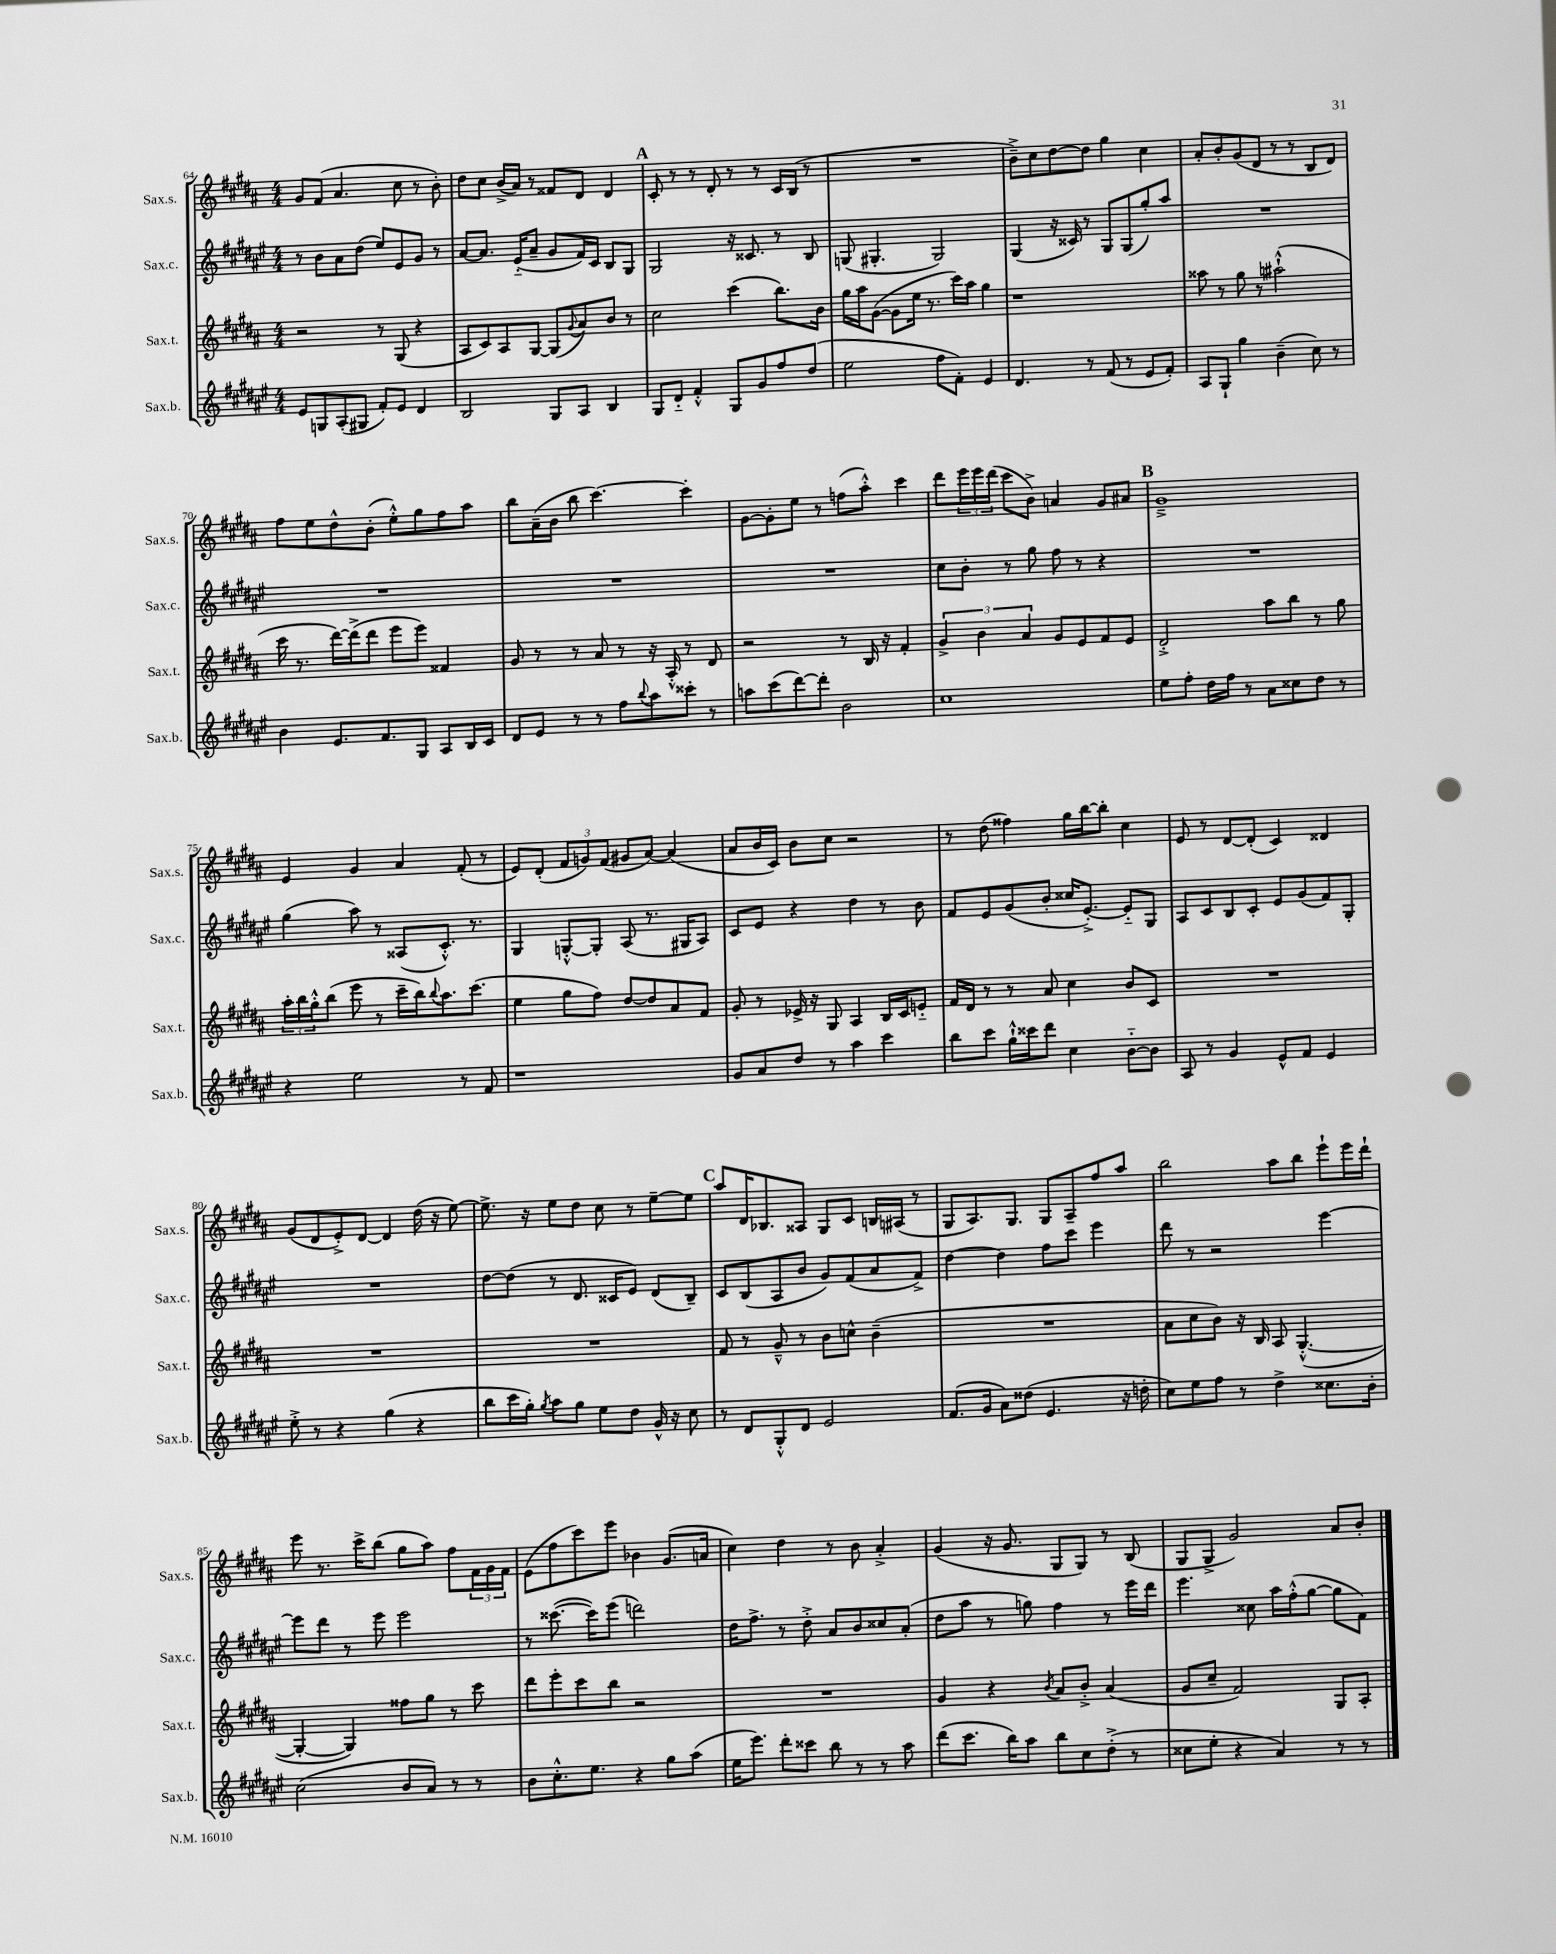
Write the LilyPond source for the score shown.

<<
\new StaffGroup <<
\new Staff = "s0" \with { instrumentName = "Sax.s." shortInstrumentName = "Sax.s." } {
    \clef treble \key b \major \numericTimeSignature \time 4/4
    gis'8 fis'8( ais'4. cis''8 r8 b'8-.) |
    dis''8 cis''8 b'16->( ais'16) r8 fisis'8 dis'8 dis'4 |
    \mark \markup { \bold "A" } cis'8-. r8 r8 dis'8-. r8 r8 cis'16 b16( r8 |
    R1 |
    b'8--->) cis''8 dis''8~ dis''8 gis''4 cis''4 |
    ais'8-. b'8-. gis'8( dis'8 r8 r8 b8 dis'8) |
    fis''8 e''8 dis''8-^ b'8-.( e''8-.-^) gis''8 fis''8 ais''8 |
    b''8 ais'16--( b'16 b''8 cis'''4.~) cis'''4-. |
    gis'8~ gis'8-. e''8 r8 f''8( ais''8-.-^) cis'''4 |
    dis'''8 \tuplet 3/2 { e'''16 e'''16 dis'''16( } cis'''8 b'8->) a'4 gis'8 ais'8 |
    \mark \markup { \bold "B" } gis'1---> |
    e'4 gis'4 ais'4 fis'8-.( r8 |
    e'8) dis'8-.( \tuplet 3/2 { fis'8 g'8) fis'8( } gis'8 ais'8~) ais'4( |
    ais'8 b'16 cis'16) b'8 cis''8 r2 |
    r8 dis''8( fisis''4) gis''16 b''16~ b''8-. cis''4 |
    e'8 r8 dis'8~ dis'8-.( cis'4) disis'4 |
    gis'8( dis'8 e'8-.->) dis'8~ dis'4 dis''16( r16 e''8~) |
    e''8.-> r16 e''8 dis''8 cis''8 r8 e''8~-- e''8 |
    \mark \markup { \bold "C" } ais''8 dis'16 bes8. aisis8 gis8 cis'8 b16 ais16( r8 |
    gis8 ais8.) gis8. gis8 ais8-- fis''8 ais''8 |
    b''2 ais''8 b''8 e'''8-! e'''16 dis'''16-! |
    e'''8 r8. cis'''16-> b''8( gis''8 ais''8) fis''8 \tuplet 3/2 { fis'16 gis'16 fis'16 } |
    e'8( fis''8 cis'''8) e'''8 bes'4 gis'8.( a'16 |
    cis''4) dis''4 r8 b'8 ais'4-.-> |
    gis'4( r16 gis'8. gis8 gis8) r8 b8( |
    gis8 gis8-> gis'2) ais'8 b'8-. \bar "|." |
}
\new Staff = "s1" \with { instrumentName = "Sax.c." shortInstrumentName = "Sax.c." } {
    \clef treble \key fis \major \numericTimeSignature \time 4/4
    r8 b'8 ais'8 dis''8( eis''8) eis'8 gis'8 r8 |
    ais'8~ ais'8. eis'16-_( ais'8-- gis'8 fis'16) cis'16 b8 gis8 |
    \mark \markup { \bold "A" } gis2 r16 cisis'8. r8 b8 |
    g8( gis4.-. gis2) |
    gis4( r16 cisis'16) r8 gis8 gis8( gis''8-.) ais''8 |
    R1 |
    R1 |
    R1 |
    R1 |
    cis''8 b'8-. r8 gis''8 fis''8 r8 r4 |
    \mark \markup { \bold "B" } R1 |
    gis''4( ais''8) r8 aisis8( cis'8.-.-^) r8. |
    gis4 g8~-.-^ g8-. ais8( r8. gis16 ais8) |
    cis'8 eis'8 r4 dis''4 r8 b'8 |
    fis'8 eis'8 gis'8( b'8-. cisis''16 eis'8.~-.->) eis'8-_ gis8 |
    ais8 cis'8 b8 cis'8-. eis'8 gis'8( fis'8) gis8-. |
    R1 |
    dis''8~ dis''8( r8 dis'8. cisis'16 eis'8) dis'8( b8--) |
    \mark \markup { \bold "C" } cis'8 b8( ais8 b'8 gis'8) fis'8( ais'8 fis'8->) |
    dis''4~ dis''4 fis''8 cis'''8 eis'''4 |
    dis'''8 r8 r2 eis'''4~ |
    eis'''8 dis'''8 r8 eis'''8 eis'''2 |
    r8 cisis'''8.~( cisis'''16) eis'''8( d'''2) |
    dis''16 fis''8.-> r8 dis''8-.-> ais'8 b'8 cisis''8 ais'8-.( |
    dis''8 ais''8 r8 g''8) fis''4 r8 eis'''16 dis'''16 |
    eis'''4. cisis''8 ais''16 fis''16-.-^( gis''8~ gis''8 fis'8) \bar "|." |
}
\new Staff = "s2" \with { instrumentName = "Sax.t." shortInstrumentName = "Sax.t." } {
    \clef treble \key b \major \numericTimeSignature \time 4/4
    r2 r8 gis8( r4 |
    ais8 cis'8) ais8 gis8~ gis8( \appoggiatura { gis'8 } ais'8) b'8 r8 |
    \mark \markup { \bold "A" } cis''2 cis'''4( b''8.) b'16 |
    gis''16 ais''16 gis'8~( gis'8 e''16 r8. cis'''16) ais''16 gis''4 |
    r1 |
    aisis''8 r8 gis''8 r8 ais''2-!-^( |
    cis'''16 r8. dis'''16~) dis'''16->( dis'''8 e'''8 e'''8) fisis'4 |
    gis'8 r8 r8 ais'8 r8 r16 ais16-.-^ r8 dis'8 |
    r2 r8 b16 r16 fis'4-. |
    \tuplet 3/2 { gis'4-> b'4 ais'4 } gis'8 e'8 fis'8 e'8 |
    \mark \markup { \bold "B" } dis'2-.-> ais''8 b''8 r8 gis''8 |
    \tuplet 3/2 { ais''16-. b''16 gis''16-.-^ } b''8( e'''8 r8 cis'''16-- b''16) \appoggiatura { b''8 } ais''8. cis'''8.( |
    e''4 gis''8 fis''8) dis''8~ dis''8 ais'8 fis'8 |
    gis'8-. r8 ees'16-> r16 gis8 ais4 b16 cis'16 e'8-_ |
    fis'16 dis'16 r8 r8 ais'8 cis''4 b'8 cis'8 |
    R1 |
    R1 |
    R1 |
    \mark \markup { \bold "C" } fis'8 r8 gis'8---^ r8 b'8 c''8-^ b'4--( |
    R1 |
    ais'8 cis''8 b'8) r16 b16 ais8 gis4.~-.-^( |
    gis4~-. gis4) fisis''8 gis''8 r8 cis'''8 |
    dis'''8 e'''8-. cis'''8 b''8 r2 |
    R1 |
    gis'4 r4 \acciaccatura { b'8 } ais'8 b'8-.-> ais'4( |
    gis'8 cis''8-- fis'2) gis8 ais8-. \bar "|." |
}
\new Staff = "s3" \with { instrumentName = "Sax.b." shortInstrumentName = "Sax.b." } {
    \clef treble \key fis \major \numericTimeSignature \time 4/4
    eis'8 g8 ais8-.( gis8 fis'8-.) eis'8 dis'4 |
    b2 gis8 ais8 b4 |
    \mark \markup { \bold "A" } gis8 dis'8-_ fis'4-.-^ gis8 gis'8 fis''8 dis''8( |
    eis''2 fis''8 fis'8-.) eis'4 |
    dis'4. r8 fis'8( r8 eis'8 fis'8-.) |
    ais8 gis8-! gis''4 b'4--( cis''8) r8 |
    b'4 eis'8. fis'8. gis8 ais8 b16 cis'16 |
    dis'8 eis'8 r8 r8 fis''8 \appoggiatura { b''8 } ais''8 cisis'''8-. r8 |
    a''8 cis'''8( dis'''8~) dis'''8-. b'2 |
    cis''1 |
    \mark \markup { \bold "B" } eis''8 fis''8-. dis''16 fis''16 r8 ais'8 cisis''8 dis''8 r8 |
    r4 eis''2 r8 fis'8 |
    r1 |
    gis'8 ais'8 dis''8 r8 ais''4 cis'''4 |
    b''8 cis'''8 gis''16-!-^ cisis'''16 dis'''8 cis''4 b'8~-_ b'8 |
    ais8 r8 gis'4 eis'8-^ fis'8 eis'4 |
    eis''8-.-> r8 r4 gis''4( r4 |
    b''8 cis'''16 gis''16-.) \acciaccatura { gis''8 } ais''8 gis''8 eis''8 dis''8 gis'16-^ r16 cis''8 |
    \mark \markup { \bold "C" } r8 dis'8 gis8-.-^ dis'8 eis'2 |
    fis'8.( gis'16 ais'8) disis''8( eis'4. r16 d''16-. |
    cis''8) eis''8 fis''8 r8 dis''4-> cisis''8. b'16-. |
    cis''2( b'8 ais'8) r8 r8 |
    b'8 cis''8.-.-^ eis''8. r4 gis''8 ais''8( |
    eis''16 eis'''8.) dis'''8-. cisis'''8 b''8 r8 r8 ais''8 |
    dis'''8( cis'''8. b''16) ais''8 b''8 cis''8 dis''8-.->( r8 |
    cisis''8 eis''8-. r4 ais'4) r8 r8 \bar "|." |
}
>>
>>
\layout { \context { \Score currentBarNumber = #64 } }
